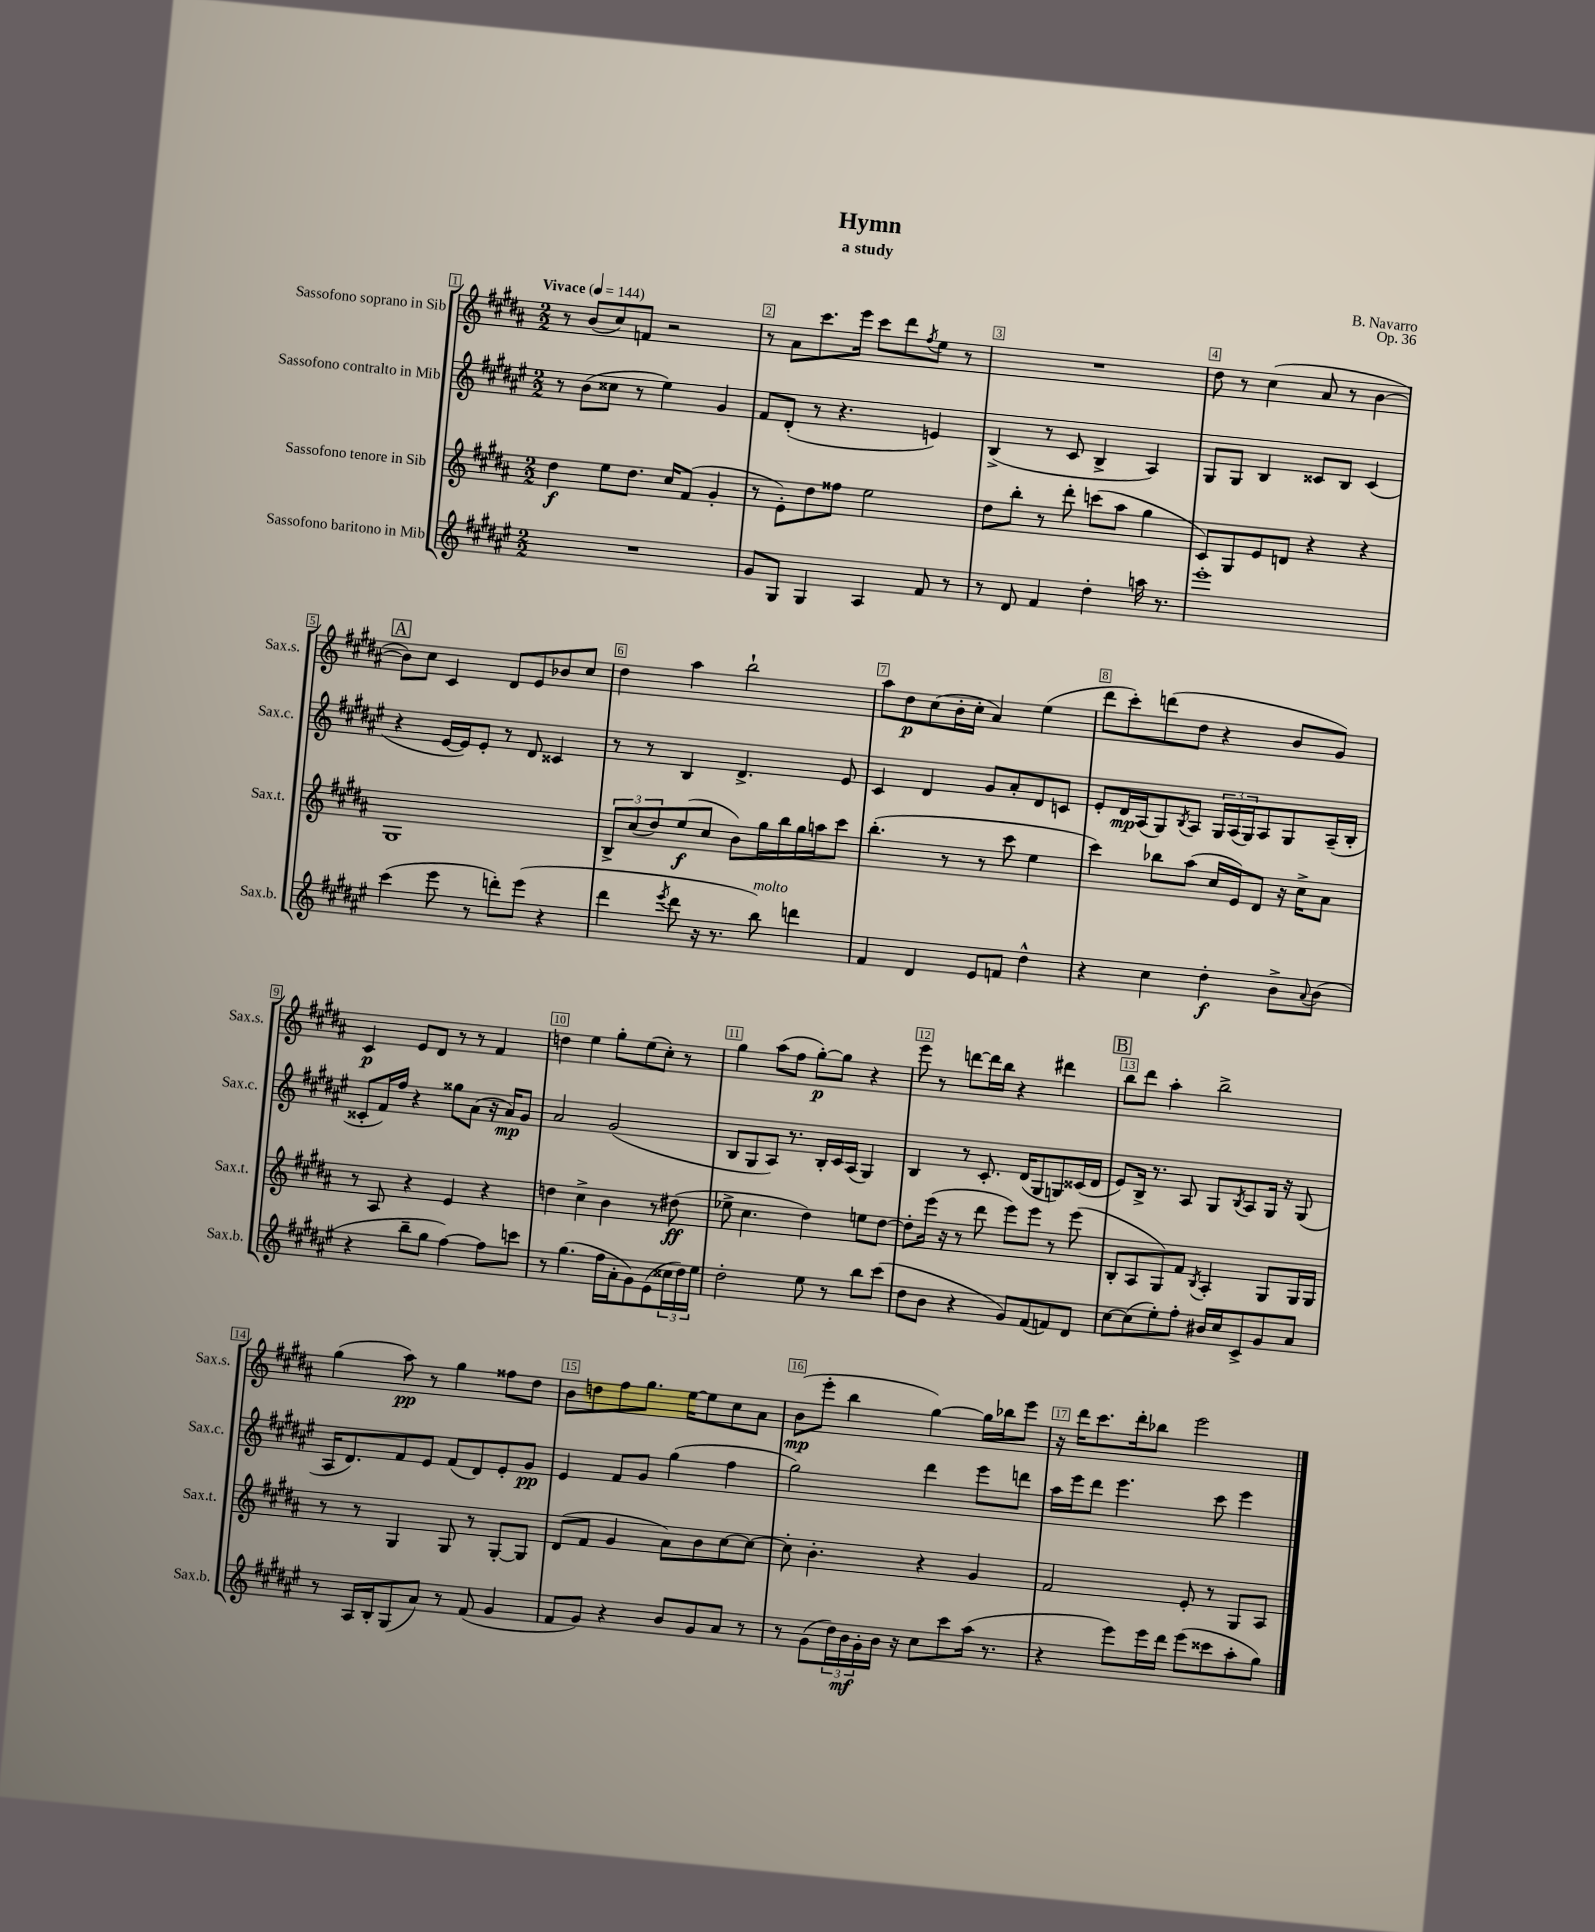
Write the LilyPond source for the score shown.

\header { title = "Hymn" composer = "B. Navarro" subtitle = "a study" opus = "Op. 36" }
<<
\new StaffGroup <<
\new Staff = "s0" \with { instrumentName = "Sassofono soprano in Sib" shortInstrumentName = "Sax.s." } {
    \clef treble \key b \major \numericTimeSignature \time 2/2 \tempo "Vivace" 4 = 144
    r8 b'8( cis''8) f'8 r2 |
    r8 ais'8 cis'''8. e'''16 cis'''8 dis'''8 \acciaccatura { fis''8 } e''8 r8 |
    R1 |
    dis''8 r8 cis''4( ais'8 r8 b'4~ |
    \mark \markup { \box "A" } b'8) cis''8 cis'4 dis'8 e'8 bes'8 cis''8 |
    dis''4 ais''4 b''2-! |
    ais''8 dis''8\p cis''8( b'16-. cis''16-. ais'4) e''4( |
    dis'''8 cis'''8-.) d'''8( dis''8 r4 b'8 gis'8) |
    cis'4\p e'8 dis'8 r8 r8 fis'4 |
    d''4 e''4 gis''8-. e''8( cis''8-.) r8 |
    gis''4 ais''8( fis''8 gis''8~-.\p) gis''8 r4 |
    e'''8 r8 d'''8~ d'''16 b''16 r4 dis'''4 |
    \mark \markup { \box "B" } b''8 dis'''8 ais''4-. b''2-> |
    gis''4( ais''8\pp) r8 gis''4 fisis''8 dis''8 |
    b'8 d''8 fis''8 gis''8. e''16~ e''8 cis''8 ais'8 |
    b'8\mp( e'''8-. b''4 gis''4~) gis''16 bes''16 e'''8 |
    r16 dis'''16 cis'''8. dis'''16-. bes''8 e'''2 \bar "|." |
}
\new Staff = "s1" \with { instrumentName = "Sassofono contralto in Mib" shortInstrumentName = "Sax.c." } {
    \clef treble \key fis \major \numericTimeSignature \time 2/2
    r8 b'8( cisis''8 r8 eis''4) gis'4 |
    fis'8 dis'8-.( r8 r4. e'4) |
    b4->( r8 cis'8 b4-> ais4) |
    gis8 gis8 b4 cisis'8 b8 cisis'4( |
    \mark \markup { \box "A" } r4 eis'16~ eis'16) eis'8-. r8 dis'8 cisis'4 |
    r8 r8 b4 dis'4.-> eis'8 |
    cis'4 dis'4 gis'8 ais'8-. dis'8 c'8 |
    eis'8-. dis'16\mp ais16( gis8) \acciaccatura { b8 } ais8 \tuplet 3/2 { gis16 ais16( gis16) } ais8 gis8 ais16--( b16-. |
    cisis'8-. fis'16) fis''16 r4 gisis''8 ais'8( r16 ais'16\mp) gis'8 |
    ais'2 gis'2( |
    b8 gis8 ais8) r8. b16-. cis'16 ais16( gis4) |
    b4 r8 cis'8.-. dis'16( gis8 g8) cisis'16( dis'16 |
    \mark \markup { \box "B" } eis'8) b16-> r8. ais8 gis8 \acciaccatura { b8 } ais8 gis16 r16 gis8( |
    ais16 dis'8.) fis'8 eis'8 fis'8( dis'8) eis'8-. gis'8\pp |
    eis'4 fis'8 gis'8 gis''4( fis''4 |
    gis''2) dis'''4 eis'''8 d'''8 |
    ais''16 eis'''16 dis'''8 eis'''4. cis'''8 eis'''4 \bar "|." |
}
\new Staff = "s2" \with { instrumentName = "Sassofono tenore in Sib" shortInstrumentName = "Sax.t." } {
    \clef treble \key b \major \numericTimeSignature \time 2/2
    dis''4\f e''8 dis''8. cis''16 fis'8( gis'4-. |
    r8 e'8-.) dis''8 fisis''8 e''2 |
    dis''8 b''8-. r8 dis'''8-. c'''8( ais''8 gis''4 |
    cis'8) gis8 e'8 d'8 r4 r4 |
    \mark \markup { \box "A" } gis1 |
    \tuplet 3/2 { b8-> cis''8( dis''8) } e''8\f( cis''8 b'8) gis''16 b''16 gis''16 a''16 cis'''8 |
    b''4.-.( r8 r8 cis'''8 e''4 |
    cis'''4) bes''8 ais''8( cis''16 e'16) dis'8 r16 cis''16-> ais'8 |
    r8 ais8 r4 e'4 r4 |
    d''4 cis''4-> b'4 r8 dis''8\ff( |
    ees''8-> cis''4. dis''4) e''8 dis''8~ |
    dis''8-. e'''16( r16 r8 dis'''8 e'''8) e'''8 r8 e'''8( |
    \mark \markup { \box "B" } b8-. ais8 gis8) fis'8 \acciaccatura { b8 } ais4-. gis8 gis16 gis16 |
    r8 r8 gis4 gis8 r8 gis8~-. gis8 |
    dis'8( fis'8 gis'4 ais'8) b'8 cis''8~ cis''8~ |
    cis''8-. b'4.-. r4 gis'4 |
    fis'2 e'8-. r8 gis8 ais8 \bar "|." |
}
\new Staff = "s3" \with { instrumentName = "Sassofono baritono in Mib" shortInstrumentName = "Sax.b." } {
    \clef treble \key fis \major \numericTimeSignature \time 2/2
    R1 |
    gis'8 gis8 gis4 ais4 fis'8 r8 |
    r8 dis'8 fis'4 dis''4-. a''16 r8. |
    eis'''1-. |
    \mark \markup { \box "A" } cis'''4( eis'''8 r8 d'''8-.) eis'''8( r4 |
    dis'''4 \acciaccatura { eis'''8 } dis'''8 r16 r8. b''8^\markup { \italic "molto" }) d'''4 |
    fis'4 dis'4 eis'8 f'8 dis''4-^ |
    r4 cis''4 dis''4-.\f b'8-> \appoggiatura { ais'8 } b'8( |
    r4 b''8-- gis''8 fis''4~) fis''8 c'''8 |
    r8 gis''4.( fis''16 ais'16-. gis'8) eis'8( \tuplet 3/2 { cisis''16 dis''16) eis''16 } |
    dis''2-. eis''8 r8 b''8 cis'''8( |
    dis''8 b'8 r4 gis'8) fis'8( f'8) dis'8 |
    \mark \markup { \box "B" } cis''8~ cis''8( eis''8-.) fis''8-. bis'16 cis''16 cis'8-> gis'8 ais'8 |
    r8 ais16 b16-. gis8( ais'8) r8 fis'8( gis'4 |
    fis'8 gis'8) r4 b'8 gis'8 ais'8 r8 |
    r8 gis'8( \tuplet 3/2 { dis''16) b'16\mf gis'16-. } b'16 r16 cis''8 cis'''8 ais''16( r8. |
    r4 eis'''8) eis'''16 dis'''16 eis'''8( cisis'''8 ais''8-. gis''8) \bar "|." |
}
>>
>>
\layout { \context { \Score \override BarNumber.break-visibility = ##(#f #t #t) barNumberVisibility = #all-bar-numbers-visible \override BarNumber.stencil = #(make-stencil-boxer 0.1 0.3 ly:text-interface::print) } }
